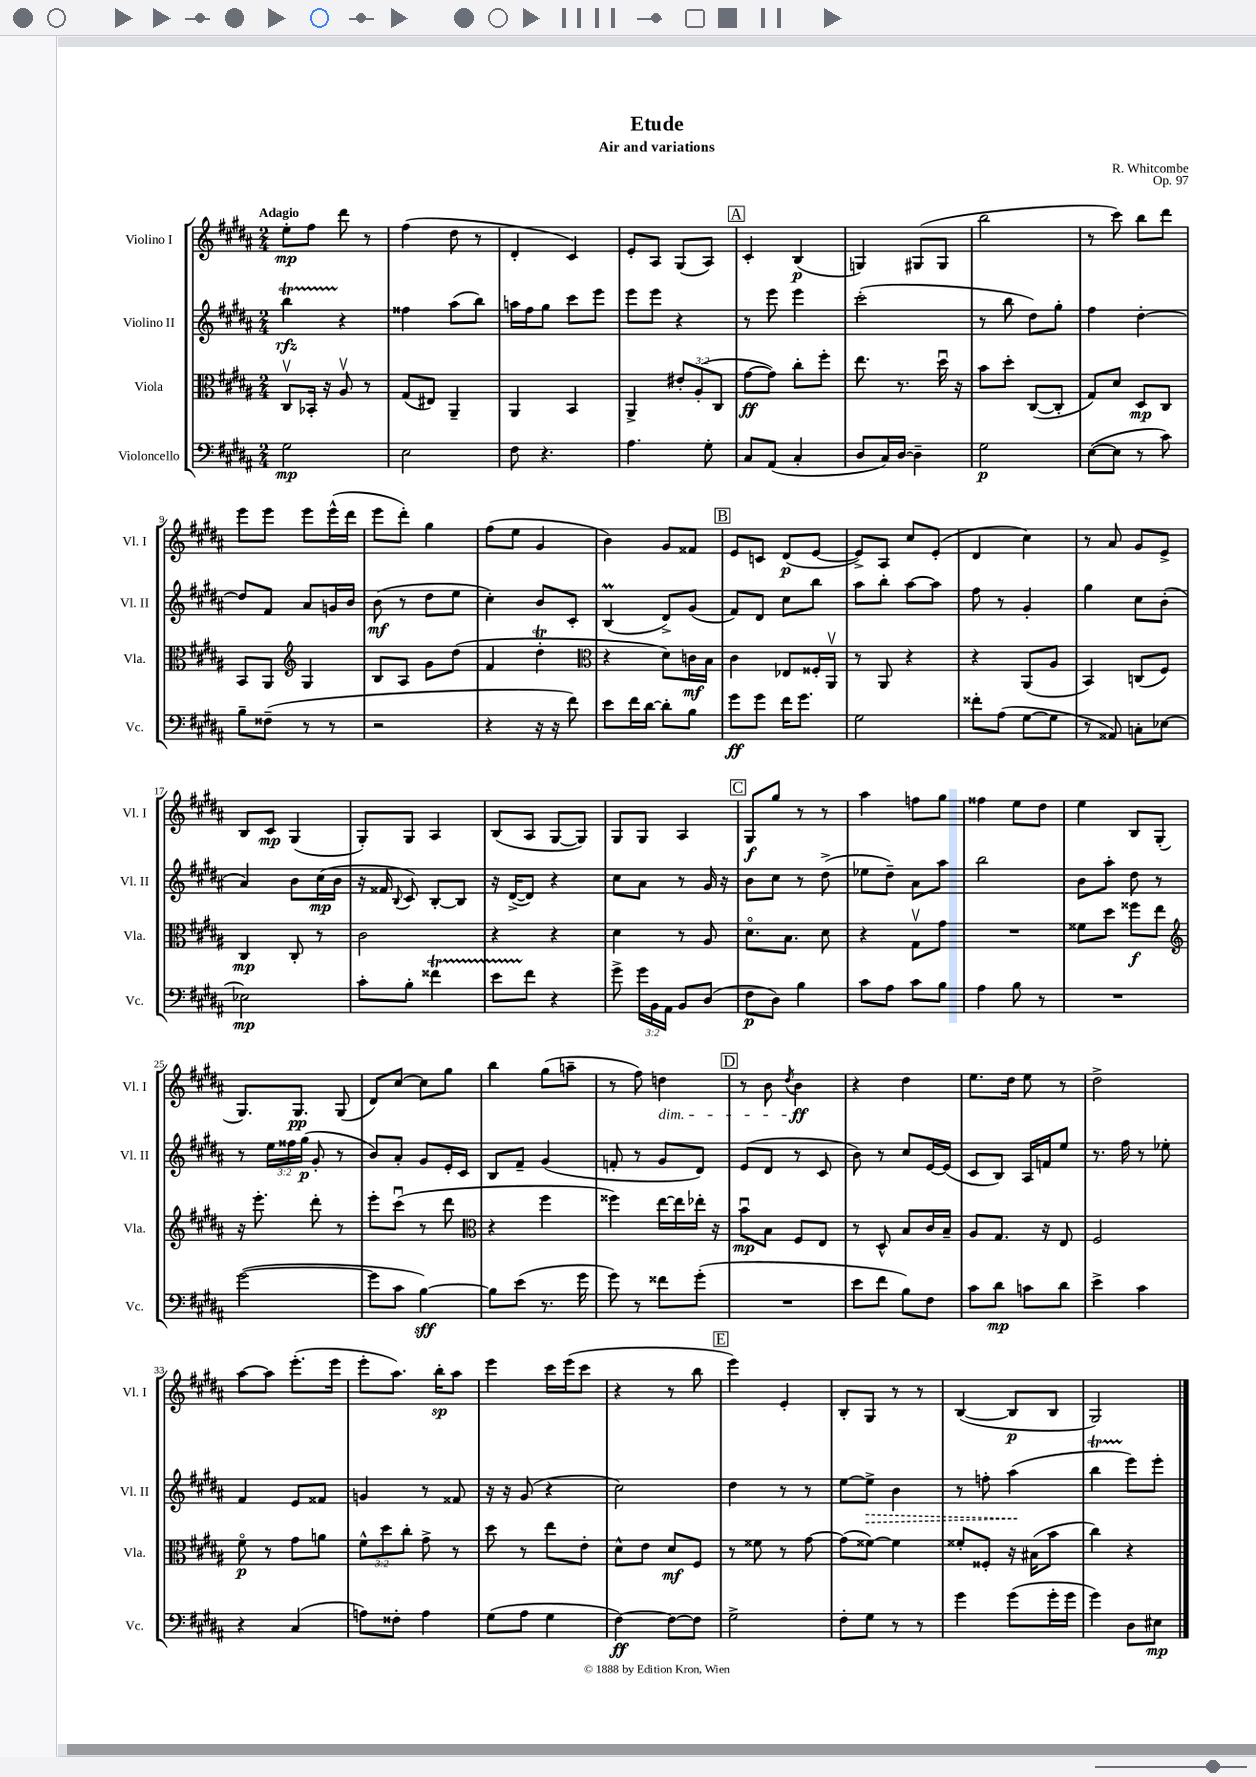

**kern	**kern	**kern	**kern
*staff4	*staff3	*staff2	*staff1
*clefF4	*clefC3	*clefG2	*clefG2
*k[f#c#g#d#a#]	*k[f#c#g#d#a#]	*k[f#c#g#d#a#]	*k[f#c#g#d#a#]
*M2/4	*M2/4	*M2/4	*M2/4
2G#	8C#v	4bb	8ee'
.	16BB-'	.	8ff#
.	16r	.	.
.	8A#v	4r	8ddd#
.	8r	.	8r
=	=	=	=
2E	(8G#	4ff##	(4ff#
.	8E#)	.	.
.	4AA#~	(8aa#	8dd#
.	.	8bb)	8r
=	=	=	=
8F#	4AA#	16aa	4d#'
.	.	16ff#	.
4.r	.	8gg#	.
.	4BB	8ccc#	4c#)
.	.	8eee	.
=	=	=	=
4.A#	4AA#^	8eee	8e'
.	.	8eee	8A#
.	12e#'	4r	(8G#
.	(12A#'	.	.
8G#'	.	.	8A#)
.	12C#	.	.
=	=	=	=
8C#	[8g#	8r	4c#'
(8AA#	8g#])	8eee	.
4C#'	8cc#'	4eee	(4B
.	8ff#'	.	.
=	=	=	=
8D#	8.ee	(2ccc#'	4G)
16C#)	.	.	.
[16D#	8.r	.	.
4D#~]	.	.	(8G#
.	16dd#u	.	8G#
.	16r	.	.
=	=	=	=
2G#	8b	8r	2bb
.	8dd#'	8bb	.
.	([8C#	8dd#)	.
.	8C#']	8gg#'	.
=	=	=	=
([8E	8G#)	4ff#	8r
8E]	8d#	.	8ccc#)
8r	8D#	[4dd#'	8bb
8c#)	8C#	.	8ddd#
=	=	=	=
8B~	8BB	8dd#]	8eee
(8F##~	8AA#	8f#	8eee
*	*clefG2	*	*
8r	4G#	8a#	8eee
8r	.	16g	(16eee^^
.	.	16b	16ddd#
=	=	=	=
2r	8B	(8b	8eee
.	8A#	8r	8ddd#')
.	8g#	8dd#	4gg#
.	(8dd#	8ee	.
=	=	=	=
4r	4f#	4cc#')	(8ff#
.	.	.	8ee
16r	4dd#'	8b	4g#
16r	.	.	.
8f#)	.	8c#'	.
=	=	=	=
*	*clefC3	*	*
8e	4r	(4B	4b)
16f#	.	.	.
[16d#	.	.	.
8d#']	8d#)	8d#^)	8g#
8B	16c	(8g#	8f##
.	16B	.	.
=	=	=	=
8g#	4c#	8f#)	8e
8g#	.	8d#	8c
16f#	8E-	8cc#	(8d#
8.g#	.	.	.
.	16F##'	8bb	[8e
.	16AA#v	.	.
=	=	=	=
2G#	8r	8aa#	8e^])
.	8AA#	8bb'	8A#
.	4r	[8aa#	8cc#
.	.	8aa#]	(8e'
=	=	=	=
8f##'	4r	8ff#	4d#
(8A#	.	8r	.
[8G#	(8AA#	4g#'	4cc#)
8G#]	8A#	.	.
=	=	=	=
8r	4BB)	4gg#	8r
8AA##)	.	.	8a#
8C'	(8C	8cc#	8g#
[8E-	8F#)	(8b'	8e^
=	=	=	=
2E-]	4C#	4a#)	8B
.	.	.	8c#
.	8C#'	8b	(4G#
.	8r	(16cc#	.
.	.	16b	.
=	=	=	=
8c#'	2c#	16r	8G#')
.	.	16f##	.
.	.	8qqB	.
8B'	.	8c#)	8G#
4f##	.	[8B'	4A#
.	.	8B]	.
=	=	=	=
8e	4r	16r	(8B
.	.	([16d#^	.
8f#	.	8d#])	8A#
4r	4r	4r	[8G#
.	.	.	8G#])
=	=	=	=
8g#^	4d#	8cc#	8G#
24g#	.	8a#	8G#
24BB	.	.	.
24AA#	.	.	.
8BB	8r	8r	4A#
(8D#	8A#	16g#	.
.	.	16r	.
=	=	=	=
8F#	8.d#o	8b	8G#
8D#)	.	8cc#	8gg#
.	8.B	.	.
4B	.	8r	8r
.	8d#	(8dd#^	8r
=	=	=	=
8c#	4r	8ee-	4aa#
8A#	.	8dd#~)	.
8c#	8G#v	8a#	8ff
8B	8g#	8aa#	8gg#
=	=	=	=
4A#	2r	2bb	4ff##
8B	.	.	8ee
8r	.	.	8dd#
=	=	=	=
2r	8f##	8b	4ee
.	8dd#	8aa#'	.
.	8ff##	8dd#	8B
.	8ee	8r	(8G#'
=	=	=	=
*	*clefG2	*	*
([2g#	16r	8r	8.G#)
.	8.eee'	.	.
.	.	24ee	.
.	.	24ff##	.
.	.	.	8.G#
.	.	(24gg#	.
.	8ddd#'	8g#'	.
.	8r	8r	(8G#
=	=	=	=
8g#]	8eee'	8b)	8d#)
8c#	(8ccc#u	8a#'	[8cc#
[4B)	8r	8g#	8cc#]
.	8ddd#	16e'	8gg#
.	.	16c#	.
=	=	=	=
*	*clefC3	*	*
8B]	4r	8B	4bb
(8e	.	8f#~	.
8.r	4ff#	(4g#	(8gg#
.	.	.	8aa~
16g#	.	.	.
=	=	=	=
8g#)	4ff##)	8f'	8r
8r	.	8r	8ff#)
8f##	[16ee	8g#	4dd
.	16ee]	.	.
(8g#'	16ee-'	8d#)	.
.	16r	.	.
=	=	=	=
2r	8bu	(8e	8r
.	8B	8d#	8b
.	.	.	8qdd#
.	8F#	8r	4b
.	8E	8c#	.
=	=	=	=
8e	8r	8b)	4r
8f#	8D#^^	8r	.
8B)	8B	8cc#	4dd#
8F#	16c#	[16e	.
.	16B~	(16e]	.
=	=	=	=
8c#	8A#	8c#	8.ee
8d#	8.G#	8B)	.
.	.	.	16dd#
8c	.	16A#	8ee
.	16r	16f	.
8d#	8E	8ee	8r
=	=	=	=
4e^	2F#	8.r	2dd#^
.	.	16ff#	.
4c#	.	8r	.
.	.	8ee-'	.
=	=	=	=
4r	8f#o	4f#	[8aa#
.	8r	.	8aa#]
(4C#	8g#	8e	(8.eee'
.	8a	8f##	.
.	.	.	16eee
=	=	=	=
8A)	12f#^^	4g	8eee'
.	12dd#	.	.
8F##'	.	.	8.aa#)
.	12cc#'	.	.
4A	8g#^	8r	.
.	.	.	16bb'
.	8r	8f##	8aa#
=	=	=	=
(8G#	8dd#	16r	4eee
.	.	16r	.
8A#	8r	(8g#	.
4G#	8ee	4r	16ccc#
.	.	.	(16eee
.	8e'	.	8ccc#
=	=	=	=
[4F#)	8d#^^	2cc#)	4r
.	8e	.	.
8F#_	8d#	.	8r
8F#]	8F#	.	8bb
=	=	=	=
2G#^	8r	4dd#	4eee)
.	8f##	.	.
.	8r	8r	4e'
.	[8g#	8r	.
=	=	=	=
8F#'	(8g#]	[8ee	8B'
8G#	[8f##)	8ee^]	8G#
8r	4f##]	4b	8r
8r	.	.	8r
=	=	=	=
4g#	8f##'	8r	([4B
.	8F##'	8ff'	.
(8g#	16r	(4aa#	8B]
.	(16B#	.	.
16g#'	8b	.	8B
16g#	.	.	.
=	=	=	=
4g#)	4cc#)	4bb	2G#)
8D#	4r	8eee)	.
8E#	.	8eee'	.
==	==	==	==
*-	*-	*-	*-
